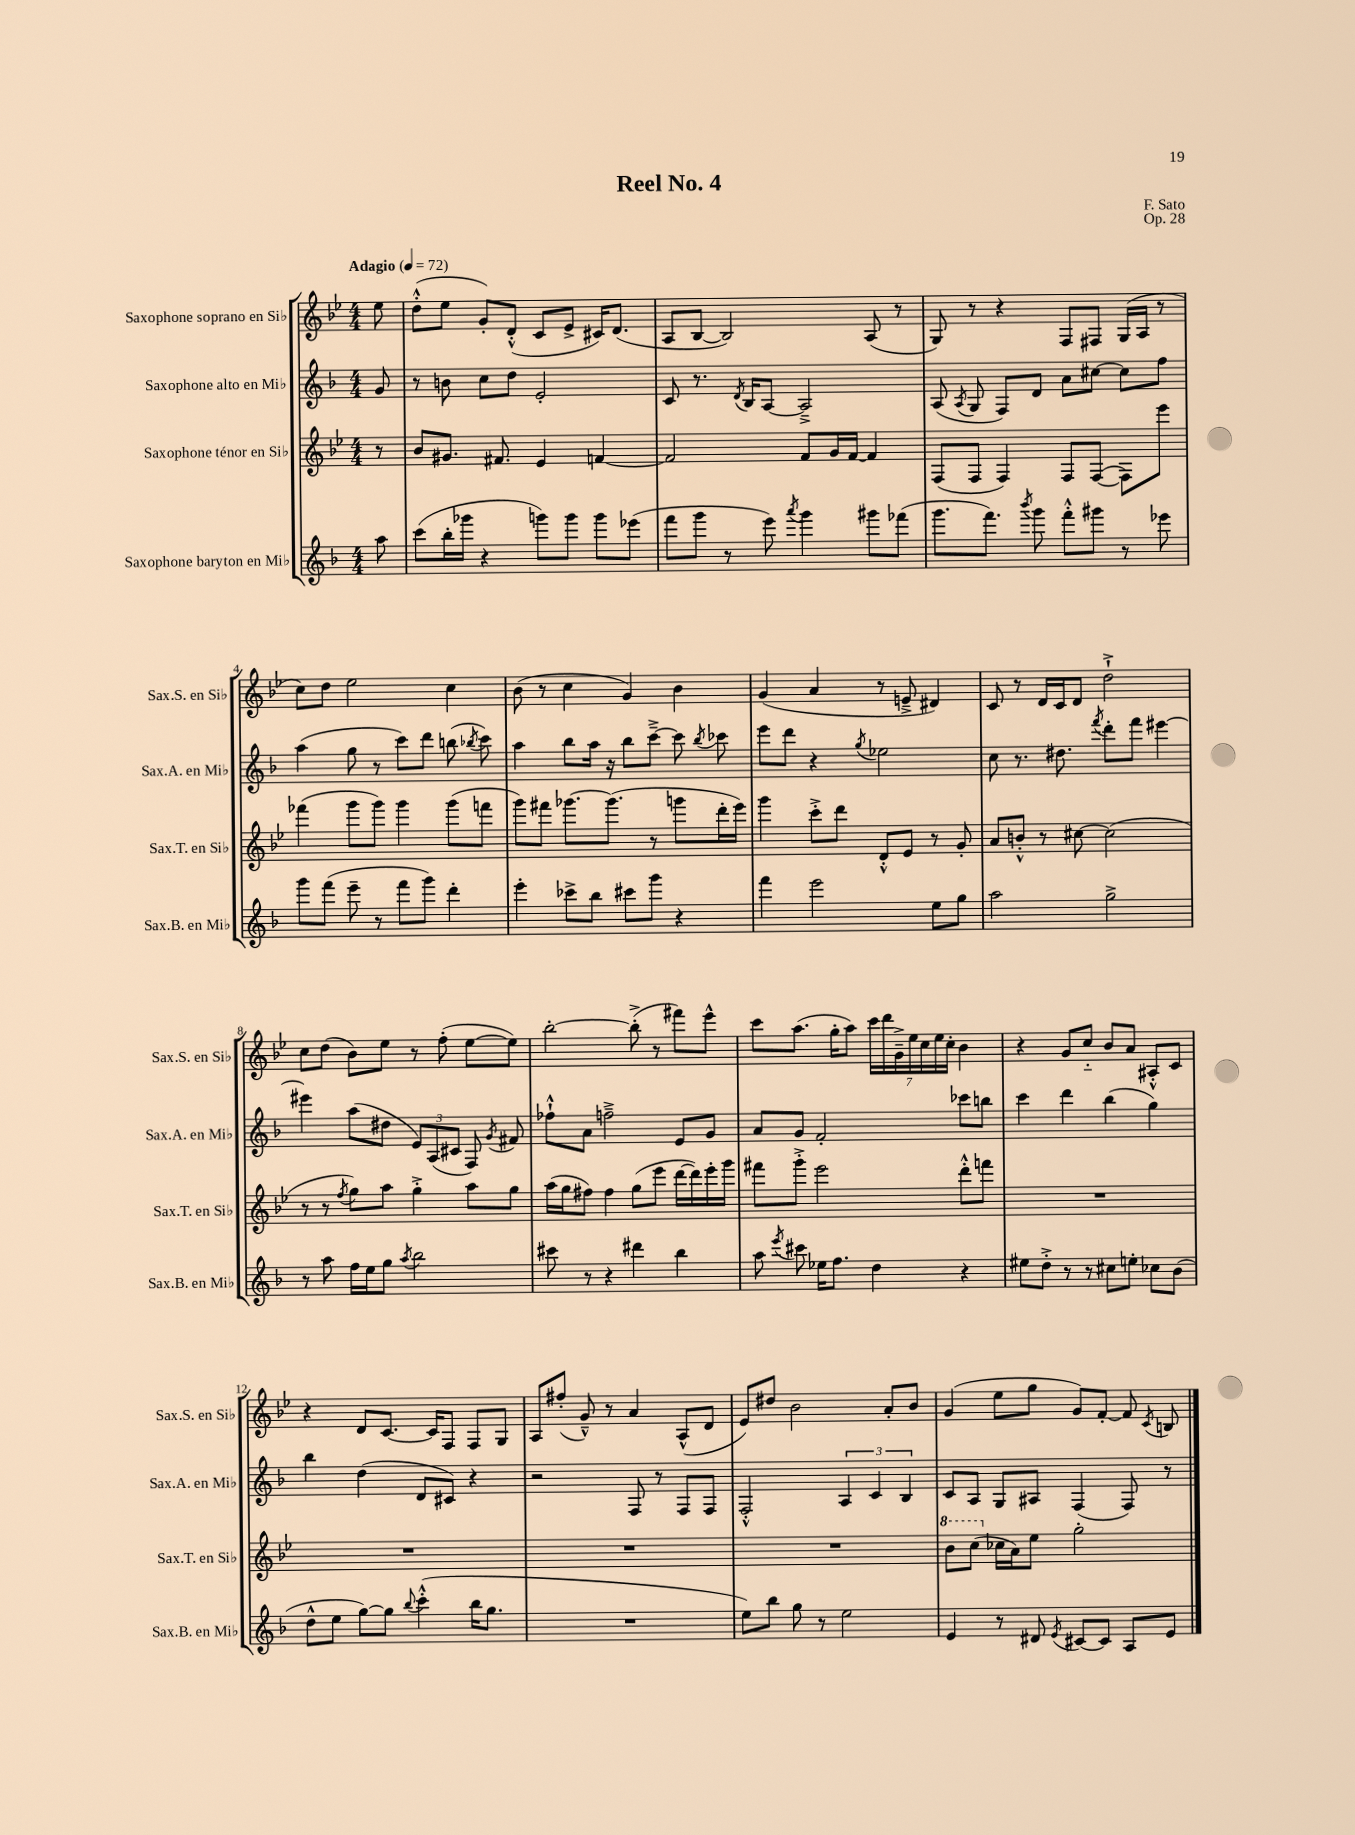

**kern	**kern	**kern	**kern
*staff4	*staff3	*staff2	*staff1
*clefG2	*clefG2	*clefG2	*clefG2
*k[b-]	*k[b-e-]	*k[b-]	*k[b-e-]
*M4/4	*M4/4	*M4/4	*M4/4
*MM72	*MM72	*MM72	*MM72
8aa	8r	8g	8ee-
=	=	=	=
(8ccc	8b-	8r	(8dd'^^
16bb-'	8.g#	8b	8ee-
16ggg-	.	.	.
4r	.	8cc	8g')
.	8.f#	.	.
.	.	8dd	(8d'^^
8ggg)	4e-	2e'	8c
8ggg	.	.	8e-^
8ggg	[4f	.	16c#)
.	.	.	(8.d
(8eee-	.	.	.
=	=	=	=
8fff	2f]	8c	8A
8ggg	.	8.r	[8B-
8r	.	.	2B-])
.	.	8qd	.
.	.	16B-	.
8eee)	.	[8A	.
8qaaa	.	.	.
4ggg	8f	2A~^]	.
.	16g	.	.
.	[16f	.	.
8ggg#	4f]	.	(8A
(8fff-	.	.	8r
=	=	=	=
8.ggg	(8F	(8A	8G)
.	.	8qA	.
.	8F	8G	8r
8.fff)	.	.	.
.	4F)	8F)	4r
8qbbb-	.	.	.
8ggg	.	8d	.
8fff'^^	8F	8a	8F
8ggg#	([8F	[8cc#	8F#
8r	8F])	8cc#]	(16G
.	.	.	16A
8eee-	8eee-	8ff	8r
=	=	=	=
8ggg	(4fff-	(4aa	8cc)
(8fff	.	.	8dd
8eee~	8ggg	8gg	2ee-
8r	8ggg)	8r	.
8fff	4ggg	8ccc)	.
8ggg)	.	8ddd	.
4ddd'	(8ggg	(8bb	4cc
.	.	8qbb-	.
.	8fff	8ccc)	.
=	=	=	=
4eee'	8ggg)	4aa	(8b-
.	8fff#	.	8r
8ccc-^	[8.ggg-	8bb-	4cc
8bb-	.	16aa	.
.	(8.ggg-]	16r	.
8ccc#	.	8bb-	4g)
8ggg	8r	[8ccc~^	.
4r	8ggg	8ccc]	4b-
.	.	8qbb-	.
.	16ddd'	8ccc-	.
.	16eee-)	.	.
=	=	=	=
4fff	4ggg	8eee	(4g
.	.	8ddd	.
2eee	8ccc'^	4r	4a
.	8ddd	.	.
.	.	8qgg	.
.	8d'^^	2ee-	8r
.	8e-	.	8e~^
8ee	8r	.	4d#)
8gg	8g'	.	.
=	=	=	=
2aa	8a	8cc	8c
.	8b'^^	8.r	8r
.	8r	.	16d
.	.	8.dd#	16c
.	[8cc#	.	8d
.	.	8qfff	.
2gg^	(2cc#]	8ddd'	2dd`^
.	.	8fff	.
.	.	[4eee#	.
=	=	=	=
8r	8r	4eee#]	8cc
8aa	8r	.	(8dd
.	8qff	.	.
16ff	8gg)	(8aa	8b-)
16ee	.	.	.
8gg	8aa	8dd#	8ee-
8qaa	.	.	.
2bb-	4gg'^	12e)	8r
.	.	(12A	.
.	.	.	(8ff'
.	.	12c#	.
.	8aa	8F)	[8ee-
.	.	8qg	.
.	8gg	8f#	8ee-])
=	=	=	=
8ccc#	(16aa	8ff-`^^	[2bb-'
.	16gg	.	.
8r	8ff#)	8a	.
4r	4ff#	2ff~^	.
4ddd#	(8gg	.	(8bb-'^]
.	8eee-	.	8r
4bb-	[16ddd	8e	8fff#)
.	16ddd])	.	.
.	16eee-'	8g	8eee-^^
.	16ggg	.	.
=	=	=	=
8aa	8fff#	8a	8ccc
8qeee	.	.	.
8ccc#	8ggg'^	8g	(8.aa
16ee-	2eee-	2f'	.
8.ff	.	.	16gg'
.	.	.	8aa)
4dd	.	.	28ccc
.	.	.	28ddd
.	.	.	28g~^
.	.	.	28ee-
.	.	.	28cc
.	.	.	28ee-
.	.	.	28cc'
4r	8ddd'^^	8ccc-	4b-
.	8fff	8bb	.
=	=	=	=
8ee#	1r	4ccc	4r
8dd'^	.	.	.
8r	.	4ddd	8g
8r	.	.	8cc'~
8cc#	.	(4bb-	8b-
8ee'	.	.	8a
8cc-	.	4gg)	8A#'^^
(8b-	.	.	8c
=	=	=	=
8dd^^	1r	4bb-	4r
8ee	.	.	.
[8gg)	.	(4dd	8d
8gg]	.	.	[8.c
8qqbb-	.	.	.
(4ccc'^^	.	8d	.
.	.	.	16c]
.	.	8c#)	8F
16bb-	.	4r	8F
8.gg	.	.	.
.	.	.	8G
=	=	=	=
1r	1r	2r	8A
.	.	.	(8ff#'
.	.	.	8g~^^)
.	.	.	8r
.	.	8F	4a
.	.	8r	.
.	.	8F	(8A^^
.	.	8F	8d
=	=	=	=
8ee)	1r	2F'^^	8e-)
8bb-	.	.	8dd#
8gg	.	.	2b-
8r	.	.	.
2ee	.	6A	.
.	.	6c	.
.	.	.	8a'
.	.	6B-	.
.	.	.	8b-
=	=	=	=
4e	8bb-	8c	(4g
.	(8ccc	8A	.
8r	16cc-	8G	8ee-
.	16a)	.	.
8d#	8ee-	8A#	8gg
8qe	.	.	.
[8c#	2gg'	(4F	8g)
8c#]	.	.	[8f'
8A	.	8F)	8f]
.	.	.	8qc
8e	.	8r	8B
==	==	==	==
*-	*-	*-	*-
